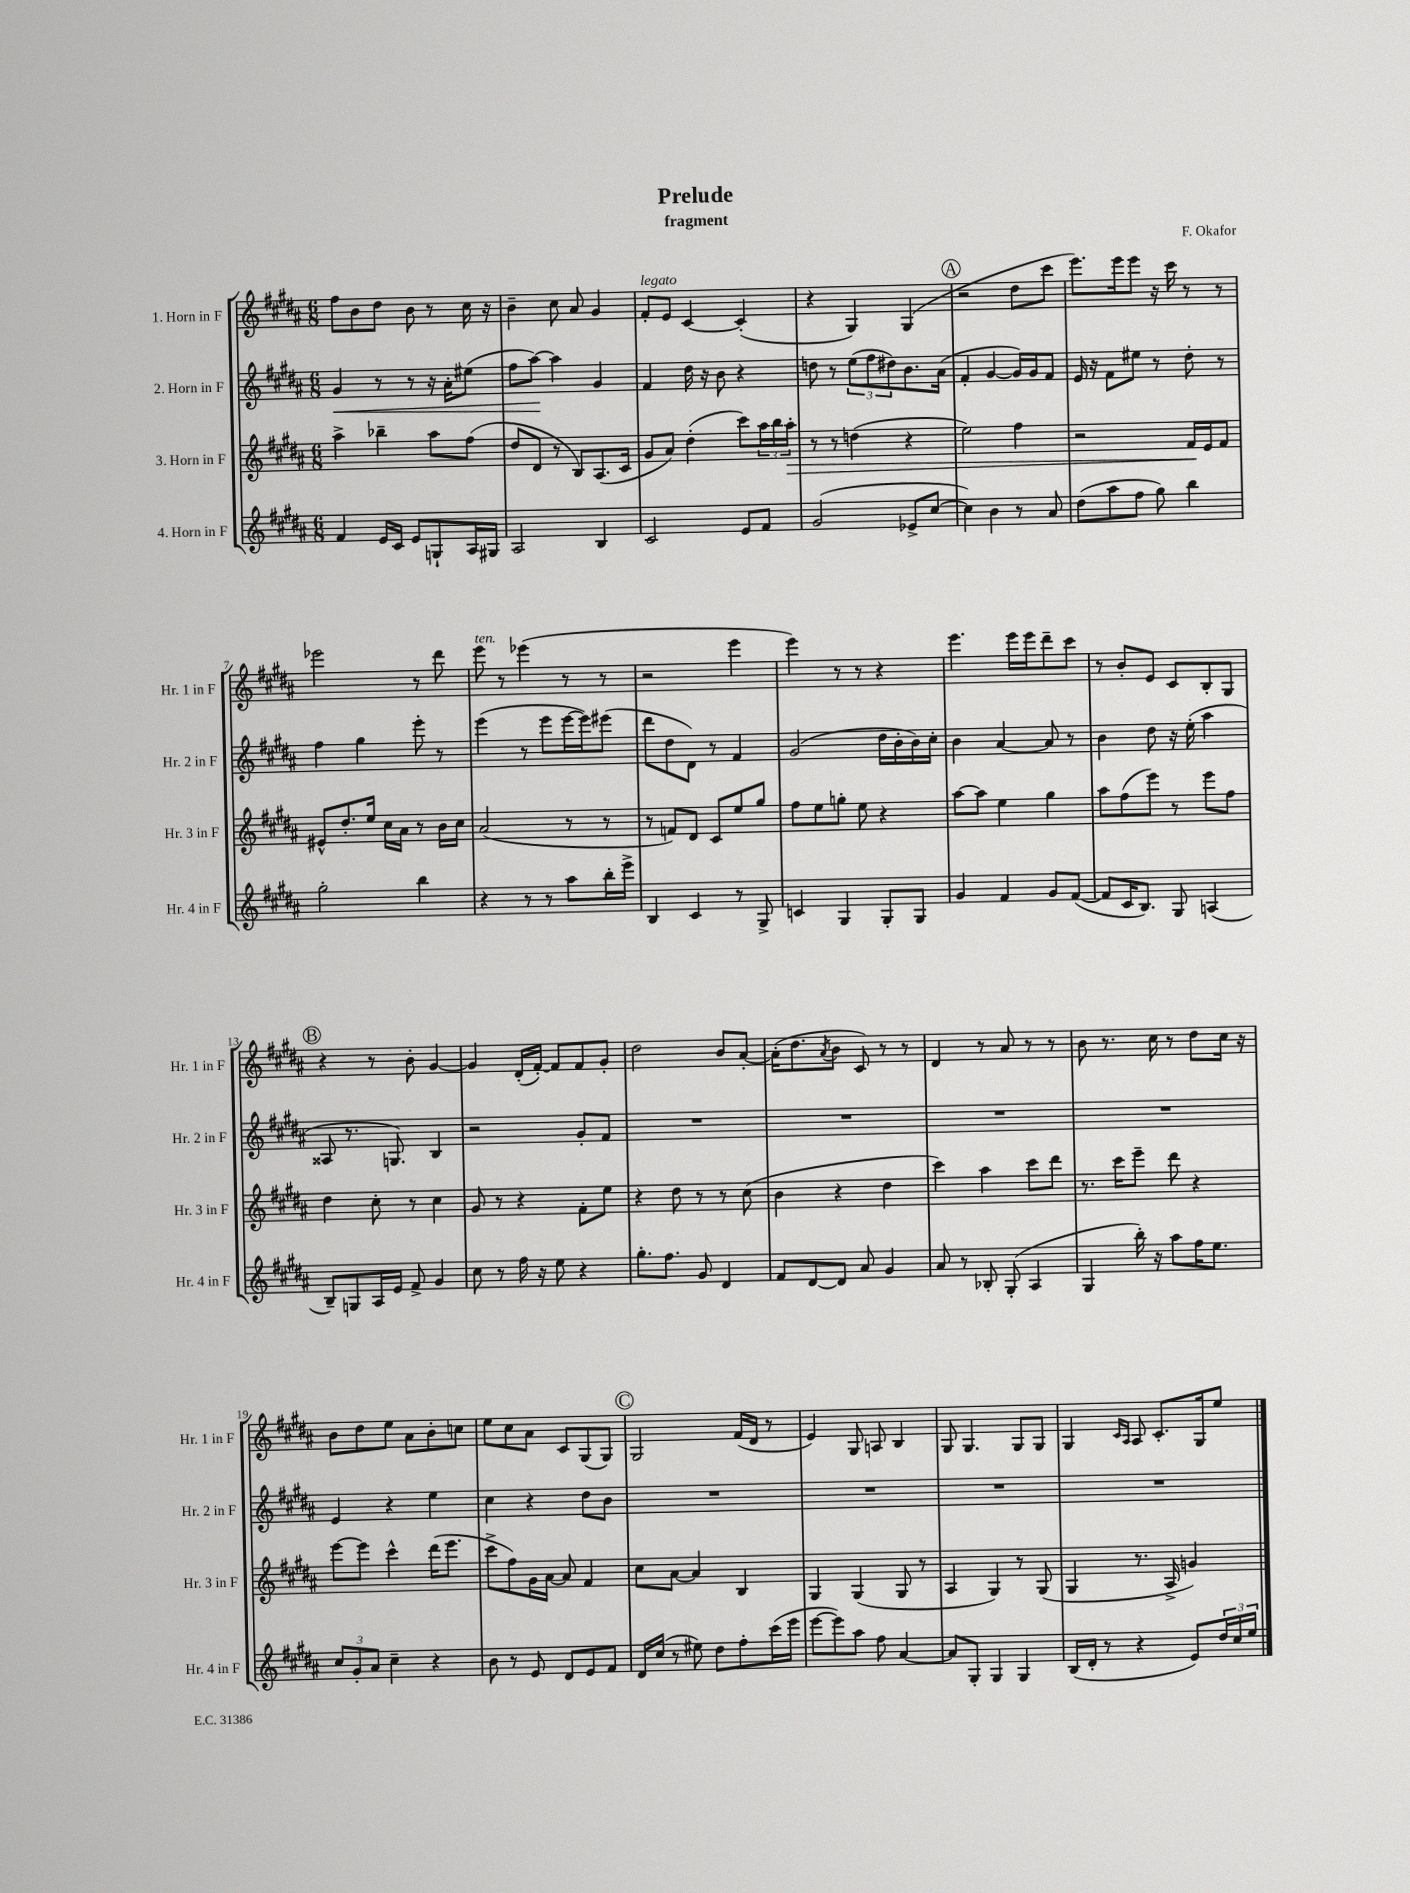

**kern	**kern	**kern	**kern
*staff4	*staff3	*staff2	*staff1
*clefG2	*clefG2	*clefG2	*clefG2
*k[f#c#g#d#a#]	*k[f#c#g#d#a#]	*k[f#c#g#d#a#]	*k[f#c#g#d#a#]
*M6/8	*M6/8	*M6/8	*M6/8
4f#	4aa#^	4g#	8ff#
.	.	.	8b
16e	4bb-~	8r	8dd#
16c#	.	.	.
8e	.	8r	8b
8G`	8aa#	16r	8r
.	.	16a#'	.
16A#	(8ff#	(8ee#	16cc#
16G#	.	.	16r
=	=	=	=
2A#	8dd#	8ff#	4b~
.	8d#	[8aa#)	.
.	8r	4aa#]	8cc#
.	8B)	.	8a#
4B	(8.A#	4g#	4g#
.	16c#	.	.
=	=	=	=
2c#	8g#	4f#	8f#'
.	8a#)	.	8e
.	(4dd#'	16dd#	[4c#
.	.	16r	.
.	.	8b	.
8e	8ccc#)	4r	(4c#']
8f#	24aa#	.	.
.	24bb	.	.
.	24aa#'	.	.
=	=	=	=
(2g#	8r	8dd	4r
.	8r	8r	.
.	(4dd	(12ee	4G#)
.	.	12ff#	.
.	.	12dd#)	.
8e-^	4r	8.b	(4G#
[8cc#	.	.	.
.	.	(16a#	.
=	=	=	=
4cc#])	2ee)	4f#'	2r
4b	.	[4g#	.
8r	4ff#	16g#])	8dd#
.	.	16g#	.
8a#	.	8f#	8ccc#
=	=	=	=
(8dd#	2r	16e	8.eee)
.	.	16r	.
8aa#	.	8f#	.
.	.	.	16eee
8ff#	.	8ee#	8eee
8gg#)	.	8r	16r
.	.	.	16ccc#
4bb	16f#	8dd#'	8r
.	16e	.	.
.	8f#	8r	8r
=	=	=	=
2gg#'	8e#^^	4ff#	2eee-
.	8.dd#'	.	.
.	.	4gg#	.
.	16ee	.	.
.	16cc#	.	.
.	16a#	.	.
4bb	8r	8eee'	8r
.	16b	8r	8ddd#
.	16cc#	.	.
=	=	=	=
4r	(2a#	(4eee	8eee
.	.	.	8r
8r	.	8r	(4eee-
8r	.	8eee	.
8aa#	8r	[16eee	8r
.	.	16eee])	.
16bb'	8r	(8eee#	8r
16eee^	.	.	.
=	=	=	=
4B	8r	8ddd#	2r
.	8f)	8dd#	.
4c#	8d#	8d#)	.
.	8c#	8r	.
8r	8ee	4f#	4eee
8G#^	8gg#	.	.
=	=	=	=
4c	8ff#	(2g#	4eee)
.	8ee	.	.
4G#	8gg'	.	8r
.	8ee	.	8r
8G#'	4r	16dd#	4r
.	.	16b'	.
8G#	.	16b)	.
.	.	16cc#'	.
=	=	=	=
4g#	[8aa#	4b	4.eee
.	8aa#]	.	.
4f#	4ee	[4a#	.
.	.	.	16eee
.	.	.	16eee
8g#	4gg#	8a#]	8ddd#~
([8f#	.	8r	8ccc#
=	=	=	=
8f#]	8aa#	4b	8r
16c#	(8ff#	.	8b'
8.B)	.	.	.
.	8eee)	8dd#	8e
8G#	8r	16r	8c#
.	.	(16ee'	.
(4A	8eee	4aa#	8B'
.	8ff#	.	8G#
=	=	=	=
8B~)	4dd#	8A##	4r
8G	.	8.r	.
16A#	8cc#'	.	8r
16e	.	8.G)	.
8f#^	8r	.	8b'
4g#	4cc#	4B	[4g#
=	=	=	=
8cc#	8g#	2r	4g#]
8r	8r	.	.
16ff#	4r	.	(16d#'
16r	.	.	[16f#')
8ee	.	.	8f#]
4r	8f#'	8g#'	8f#
.	8ee	8f#	8g#'
=	=	=	=
8.gg#'	4r	2.r	2dd#
8.ff#	.	.	.
.	8dd#	.	.
8g#	8r	.	.
4d#	8r	.	8b
.	(8cc#	.	[8a#'
=	=	=	=
8f#	4b	2.r	(16a#']
.	.	.	8.dd#
[8d#	.	.	.
.	.	.	8qa#
8d#]	4r	.	8b
8a#	.	.	8c#)
4g#	4dd#	.	8r
.	.	.	8r
=	=	=	=
8a#	4ccc#)	2.r	4d#
8r	.	.	.
8B-'	4aa#	.	8r
(8G#'	.	.	8a#
4A#	8ccc#	.	8r
.	8ddd#	.	8r
=	=	=	=
4G#	8.r	2.r	8b
.	.	.	8.r
.	16ccc#	.	.
16bb')	8eee~	.	.
16r	.	.	16cc#
8aa#	8ddd#	.	8r
16ff#	4r	.	8dd#
8.ee	.	.	.
.	.	.	16cc#
.	.	.	16r
=	=	=	=
12cc#	[8eee	4e	8b
12g#'	.	.	.
.	8eee]	.	8dd#
12a#	.	.	.
4cc#~	4ccc#^^	4r	8ee
.	.	.	8a#
4r	(16ddd#	4ee	8b'
.	8.eee	.	.
.	.	.	8cc
=	=	=	=
8b	8ccc#^	4cc#	8ee
8r	8ff#)	.	8cc#
8e	16g#	4r	8a#
.	[16a#	.	.
8d#	8a#]	.	8c#
8e	4f#	8dd#	(8G#
8f#	.	8b	8G#)
=	=	=	=
16d#	8cc#	2.r	2G#
(16cc#	.	.	.
8r	[8a#	.	.
8ee#)	4a#]	.	.
8dd#	.	.	.
8ff#'	4B	.	(16f#
.	.	.	16d#
(16ccc#	.	.	8r
16eee	.	.	.
=	=	=	=
[8eee	4G#	2.r	4e)
8eee])	.	.	.
8aa#	(4G#	.	8G#
8ff#	.	.	8A
[4a#	8G#	.	4B
.	8r	.	.
=	=	=	=
8a#]	4A#	2.r	8G#
8G#'	.	.	4.G#
4G#	4G#)	.	.
4G#	8r	.	8G#
.	(8G#	.	8G#
=	=	=	=
(16B	4G#	2.r	4G#
16d#'	.	.	.
8r	.	.	.
.	.	.	16qqc#
.	.	.	16qqA#
4r	8.r	.	8A#
.	.	.	8.c#'
.	16A#^	.	.
8e)	4g)	.	.
.	.	.	16G#
24dd#	.	.	8ee
24cc#	.	.	.
24ee	.	.	.
==	==	==	==
*-	*-	*-	*-
